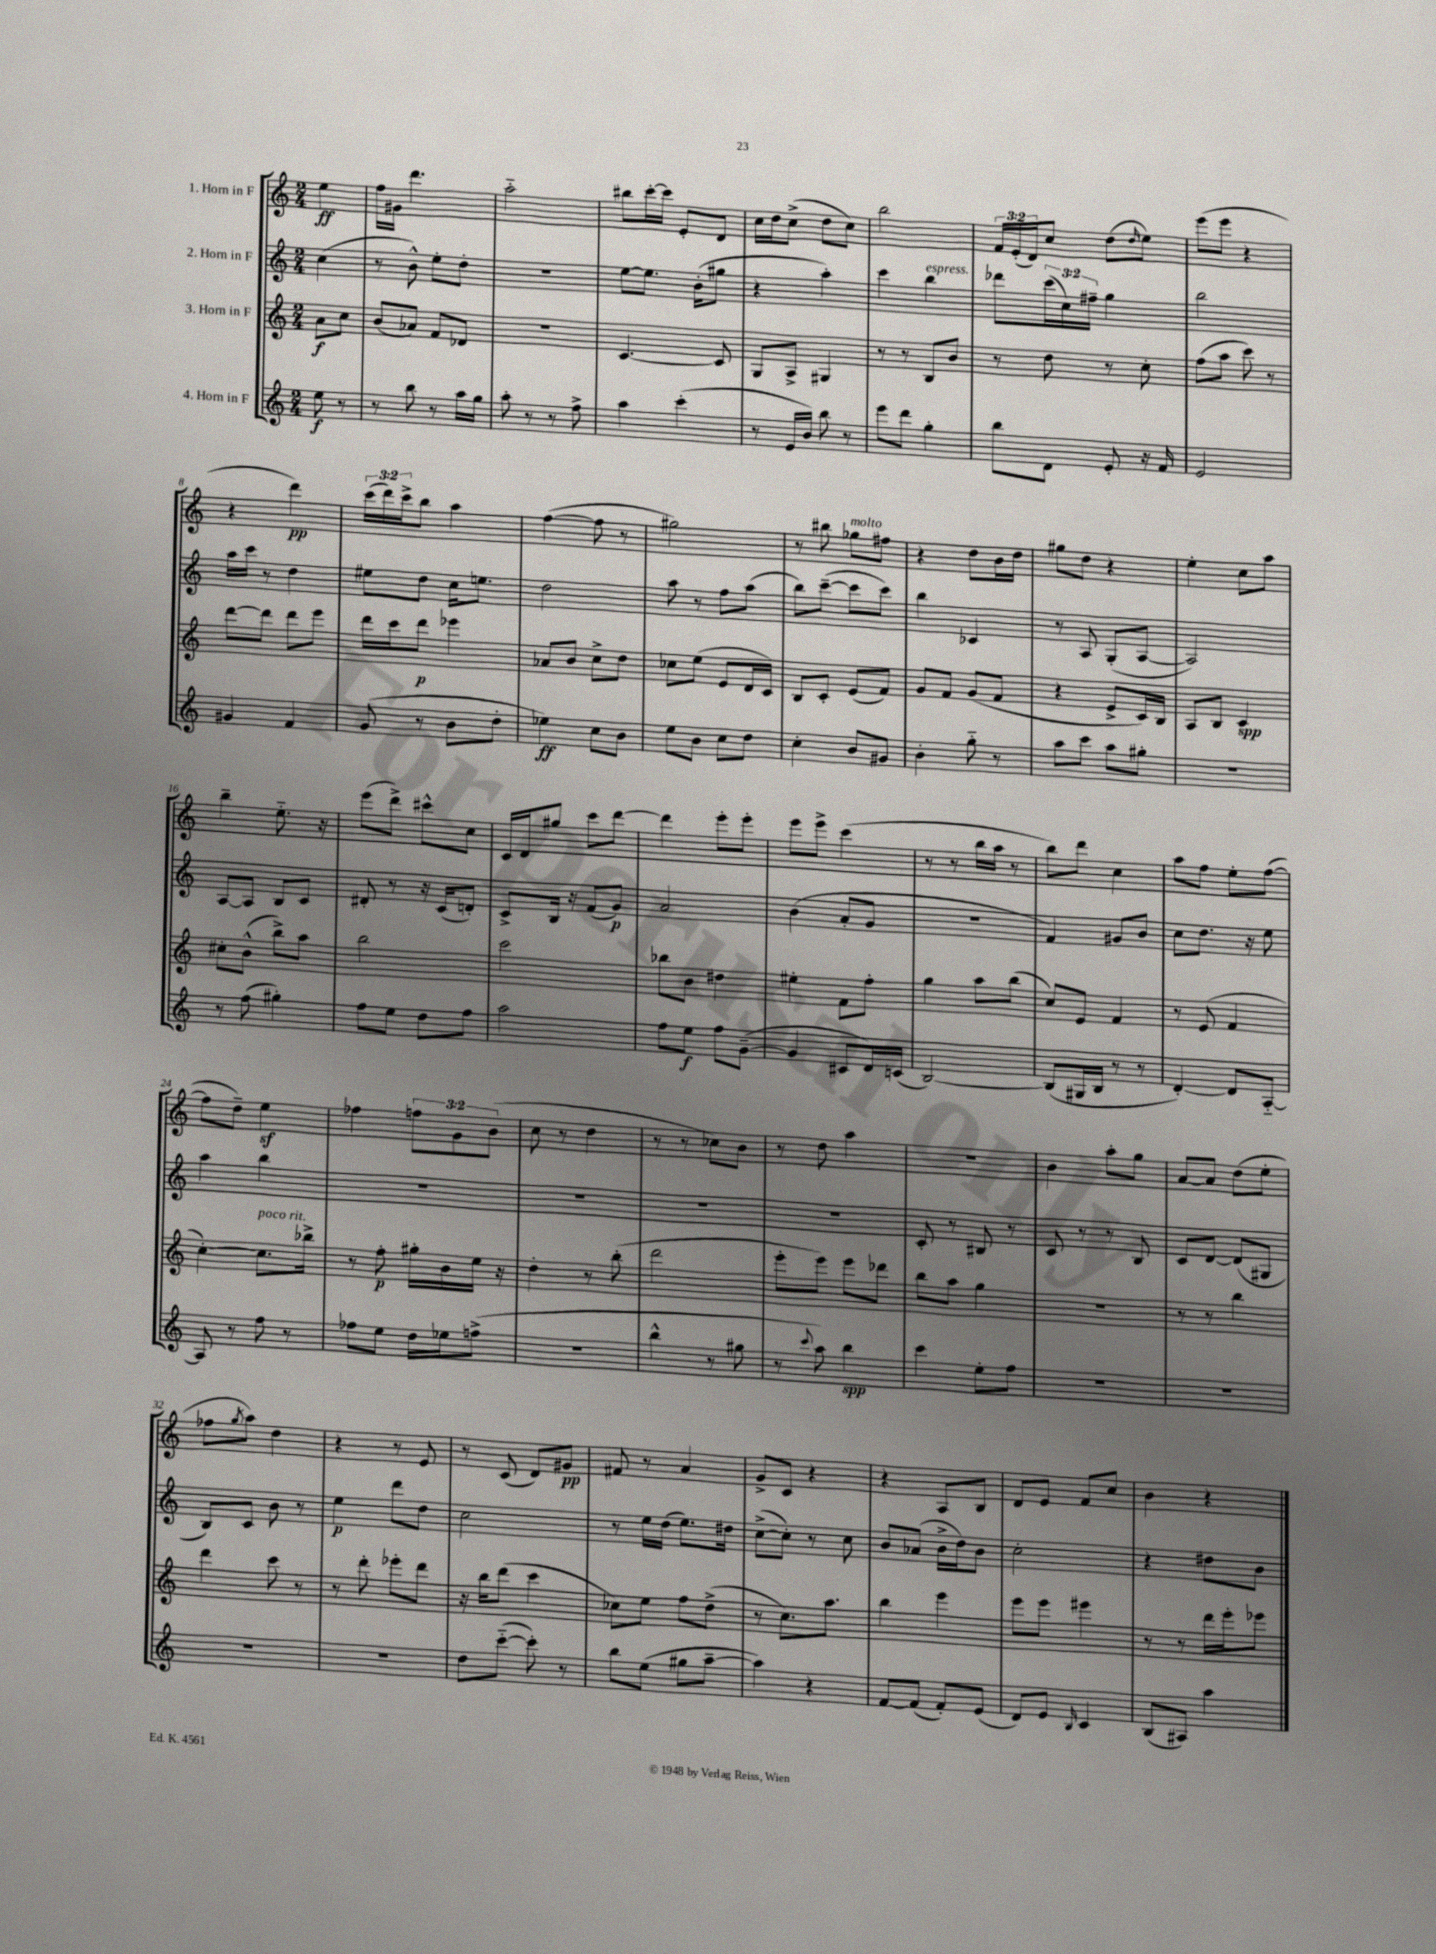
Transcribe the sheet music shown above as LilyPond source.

<<
\new StaffGroup <<
\new Staff = "s0" \with { instrumentName = "1. Horn in F" } {
    \clef treble \key c \major \numericTimeSignature \time 2/4 \override Staff.TupletNumber.text = #tuplet-number::calc-fraction-text \partial 4
    e''4\ff |
    f''16 gis'16 d'''4. |
    a''2-_ |
    bis''8 c'''16~-. c'''16 e'8-. d'8 |
    c''16 d''16 c''8->( d''8 c''8) |
    b''2 |
    \tuplet 3/2 { f'16 e'16-.( d'16) } c''8 d''8( \grace { d''16 } e''8) |
    e'''8( e'''8 r4 |
    r4 d'''4\pp) |
    \tuplet 3/2 { c'''16( d'''16) c'''16-> } b''8 a''4 |
    f''4~( f''8 r8 |
    gis''2) |
    r8 bis''8 ges''8^\markup { \italic "molto" } fis''8 |
    r4 d''8 b'16 d''16 |
    gis''8 d''8 r4 |
    e''4-. c''8 a''8 |
    b''4-- e''8.-_ r16 |
    e'''8( d'''8->) cis'''8-^ c''8 |
    c'16 d'16 gis''8 c'''8 d'''8~ |
    d'''4 e'''8-. e'''8-. |
    e'''8 e'''8-> c'''4( |
    r8 r8 b''16 a''16 r8 |
    b''8) d'''8 c''4 |
    a''8 f''8 e''8-. f''8~( |
    f''8 d''8--) e''4\sf |
    fes''4 \tuplet 3/2 { f''8 g'8 b'8( } |
    c''8 r8 d''4 |
    r8 r8 ces''8) b'8 |
    r8 d''8 a''4 |
    r2 |
    b'4 a''8-. g''8 |
    a'8~ a'8 d''8( e''8-. |
    fes''8 \acciaccatura { g''8 } a''8) d''4 |
    r4 r8 e'8 |
    r8 c'8( d'8) gis'8\pp |
    fis'8 r8 a'4 |
    g'8-> c'8 r4 |
    r4 a8 b8 |
    d'8 e'8 f'8 c''8 |
    b'4 r4 \bar "|." |
}
\new Staff = "s1" \with { instrumentName = "2. Horn in F" } {
    \clef treble \key c \major \numericTimeSignature \time 2/4 \override Staff.TupletNumber.text = #tuplet-number::calc-fraction-text \partial 4
    c''4( |
    r8 b'8-^) e''8-. d''8-. |
    R2 |
    e''8~ e''8. b'16-.( gis''8 |
    r4 a''4-.) |
    c'''4 b''4^\markup { \italic "espress." } |
    des'''8 \tuplet 3/2 { c'''16( c''16) fis''16-- } g''4 |
    b''2 |
    a''16 c'''16 r8 d''4 |
    eis''8 d''8 c''16 e''8. |
    d''2 |
    a''8 r8 f''8 a''8( |
    b''8) c'''8~--( c'''8 c'''8) |
    b''4 ces'4 |
    r8 a8 g8-.( a8~ |
    a2) |
    a8~ a8 b8 c'8 |
    dis'8-. r8 r16 c'16( d'8-.) |
    c'8-> b16 r16 f'8( g'8\p) |
    a'2 |
    b'4( a'8-. g'8 |
    r2 |
    f'4) gis'8 b'8 |
    c''8 d''8. r16 e''8 |
    a''4 b''4 |
    R2 |
    R2 |
    R2 |
    R2 |
    c'8-. r8 bis8 r8 |
    c'8 r8 r8 b8 |
    c'8 d'8~ d'8( gis8 |
    b8) c'8 b'8 r8 |
    e''4\p d'''8 d''8 |
    c''2 |
    r8 e''16 d''16( e''8.) dis''16 |
    c''8~->( c''8-.) r8 c''8 |
    b'8 aes'8( b'16-> d''16) b'8 |
    c''2-. |
    r4 dis''8 b'8 \bar "|." |
}
\new Staff = "s2" \with { instrumentName = "3. Horn in F" } {
    \clef treble \key c \major \numericTimeSignature \time 2/4 \partial 4
    a'8\f c''8 |
    b'8( aes'8) f'8 des'8 |
    r2 |
    c'4.~ c'8 |
    g8 a8-> gis4 |
    r8 r8 b8 b'8 |
    r8 d''8 r8 c''8-. |
    f''8( a''8 c'''8) r8 |
    d'''8~ d'''8 d'''8 e'''8 |
    d'''16 c'''16 d'''8\p ees'''4 |
    aes'8 b'8 c''8-> d''8 |
    ces''8 e''8( e'8 d'16 c'16) |
    b8 c'8-. e'8( f'8) |
    g'8 f'8 g'8( f'8 |
    r4 e'8-> c'16) b16 |
    a8 b8 c'4\spp |
    cis''8-. b'8-^( b''8->) a''8 |
    b''2 |
    c'''2 |
    bes''8 b'8 dis''4 |
    eis''4-. f'8 f''8-. |
    g''4 a''8 b''8( |
    c''8) e'8 f'4 |
    r8 e'8( f'4 |
    c''4~-.) c''8.^\markup { \italic "poco rit." } bes''16-> |
    r8 f''8-.\p gis''16-. b'16 e''16 r16 |
    d''4-. r8 b''8-.( |
    d'''2 |
    e'''8-. e'''8) e'''8 des'''8 |
    b''8 a''8 g''4 |
    R2 |
    r8 r8 b''4 |
    d'''4 c'''8 r8 |
    r8 d'''8-. ees'''8-. d'''8 |
    r16 b''16 d'''8( c'''4 |
    ces''8) e''8 f''8 d''8->( |
    r8 c''8.) a''8. |
    b''4 e'''4 |
    e'''8 e'''8 eis'''4 |
    r8 r8 d'''16 e'''16-. ees'''8 \bar "|." |
}
\new Staff = "s3" \with { instrumentName = "4. Horn in F" } {
    \clef treble \key c \major \numericTimeSignature \time 2/4 \partial 4
    e''8\f r8 |
    r8 b''8 r8 a''16 g''16 |
    a''8-. r8 r8 f''8-> |
    a''4 c'''4-.( |
    r8 e'16 b'16) b''8 r8 |
    e'''8 d'''8 g''4-. |
    b''8 d'8 e'8-. r16 f'16 |
    e'2 |
    gis'4 f'4 |
    g'8( r8 b'8 d''8-. |
    ees''4\ff) c''8 b'8 |
    e''8 b'8 c''8 d''8 |
    c''4-. b'8 gis'8 |
    b'4-. g''8-_ r8 |
    a''8 c'''8 a''8 gis''8-. |
    r2 |
    r8 f''8( gis''4-.) |
    f''8 e''8 d''8 f''8 |
    a''2 |
    f''8 e''8\f f''8 g'8~--( |
    g'4 cis'8 d'16) c'16( |
    b2~) |
    b8( gis16 b16 r8 r8 |
    d'4~-.) d'8 a8~-_ |
    a8 r8 f''8 r8 |
    fes''8 e''8 d''16 ees''16 f''8->( |
    r2 |
    b''4-^ r8 gis''8 |
    r8 \appoggiatura { c'''8 } a''8) b''4\spp |
    c'''4 e''8-. f''8 |
    R2 |
    R2 |
    R2 |
    R2 |
    d''8 c'''8~-_( c'''8-.) r8 |
    b''8 e''8( gis''8 a''8~-- |
    a''4) r4 |
    f'8~ f'8( f'8-.) e'8( |
    d'8) e'8 \grace { b16 } c'4 |
    b8( ais8) a''4 \bar "|." |
}
>>
>>
